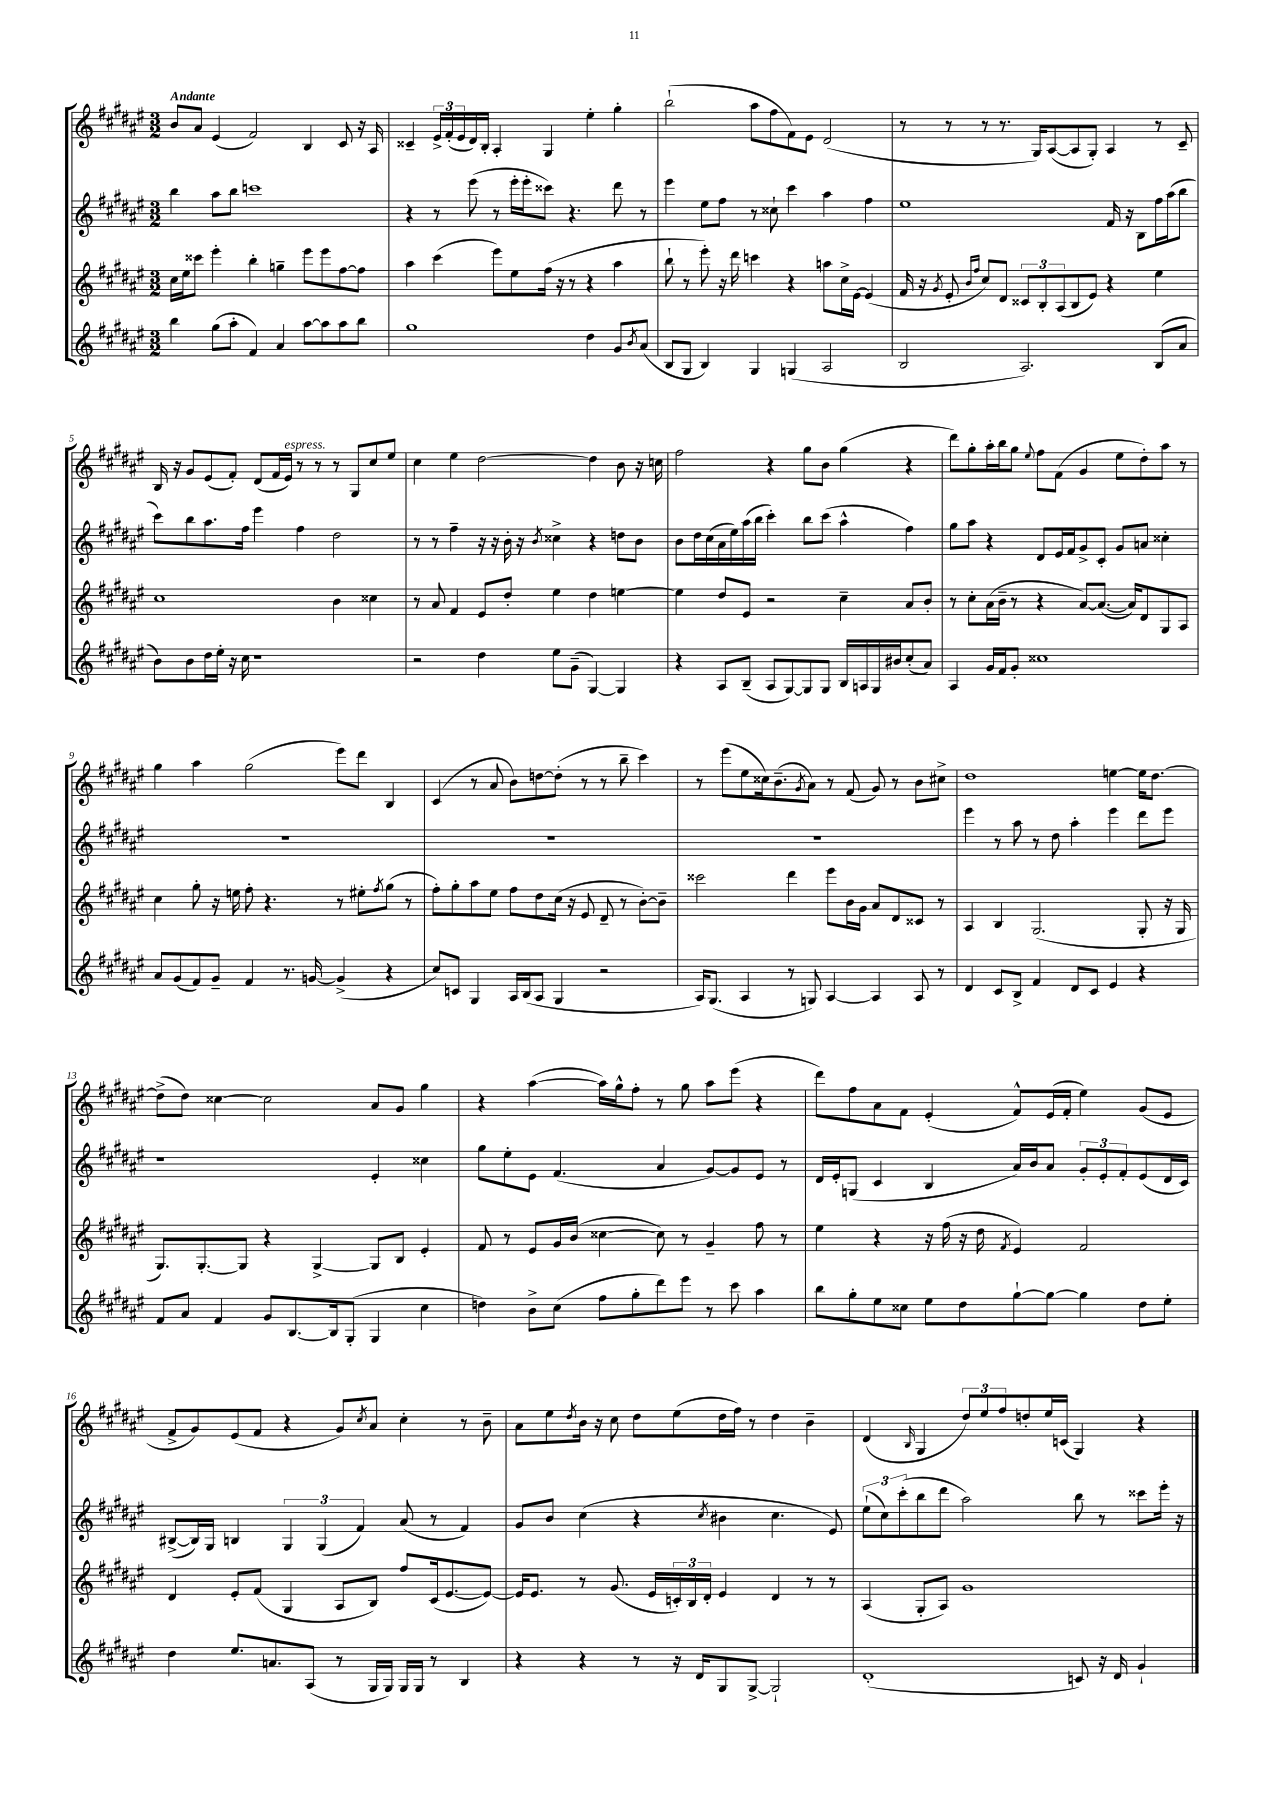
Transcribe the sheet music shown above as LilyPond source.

<<
\new StaffGroup <<
\new Staff = "s0" {
    \clef treble \key fis \major \numericTimeSignature \time 3/2 \tempo "Andante"
    b'8 ais'8 eis'4( fis'2) b4 cis'8 r16 ais16 |
    cisis'4-- \tuplet 3/2 { eis'16-> fis'16-.( eis'16 } dis'16) b16-. ais4-. gis4 eis''4-. gis''4-. |
    b''2-!( ais''8 fis''8 fis'8) eis'8 dis'2( |
    r8 r8 r8 r8. gis16) ais8~( ais8 gis8-.) ais4 r8 cis'8-- |
    b16 r16 gis'8 eis'8( fis'8-.) dis'8( fis'16 eis'16^\markup { \italic "espress." }) r8 r8 r8 gis8 cis''8 eis''8 |
    cis''4 eis''4 dis''2~ dis''4 b'8 r16 c''16 |
    fis''2 r4 gis''8 b'8 gis''4( r4 |
    dis'''8) gis''8-. ais''16-. b''16 gis''8 \appoggiatura { eis''8 } fis''8 fis'8( gis'4 eis''8 dis''8-.) ais''8 r8 |
    gis''4 ais''4 gis''2( eis'''8) dis'''8 b4 |
    cis'4( r8 ais'8 b'8) d''8~ d''8-.( r8 r8 b''8-- cis'''4) |
    r8 eis'''8( eis''8 cisis''16) b'8.--( \acciaccatura { gis'8 } ais'8) r8 fis'8( gis'8) r8 b'8 cis''8-> |
    dis''1 e''4~ e''16 dis''8.~ |
    dis''8->( dis''8) cisis''4~ cisis''2 ais'8 gis'8 gis''4 |
    r4 ais''4~( ais''16) gis''16-^ fis''8-. r8 gis''8 ais''8 eis'''8( r4 |
    dis'''8) fis''8 ais'8 fis'8 eis'4-.( fis'8-^) eis'16( fis'16-. eis''4) gis'8( eis'8 |
    fis'8-> gis'8) eis'8( fis'8 r4 gis'8) \acciaccatura { cis''8 } ais'8 cis''4-. r8 b'8-- |
    ais'8 eis''8 \acciaccatura { dis''8 } b'16 r16 cis''8 dis''8 eis''8( dis''16 fis''16) r8 dis''4 b'4-- |
    dis'4( \grace { b16 } gis4 \tuplet 3/2 { dis''8) eis''8 fis''8 } d''8-. eis''16 c'16( gis4) r4 \bar "|." |
}
\new Staff = "s1" {
    \clef treble \key fis \major \numericTimeSignature \time 3/2
    b''4 ais''8 b''8 c'''1 |
    r4 r8 eis'''8( r8 eis'''16-. eis'''16-. cisis'''8) r4. dis'''8 r8 |
    eis'''4 eis''8 fis''8 r8 cisis''8-! cis'''4 ais''4 fis''4 |
    eis''1 fis'16 r16 b8 fis''16 ais''16( b''8 |
    cis'''8) b''8 ais''8. fis''16 eis'''4 fis''4 dis''2 |
    r8 r8 fis''4-- r16 r16 b'16-. r16 \acciaccatura { b'8 } cisis''4-> r4 d''8 b'8 |
    b'8 dis''16 cis''16( ais'16 eis''16) ais''16( b''16 cis'''4-.) b''8 cis'''8( ais''4-^ fis''4) |
    gis''8 ais''8 r4 dis'8 eis'16 fis'16 gis'8-> cis'8-. gis'8 a'8 cisis''4-. |
    R1. |
    R1. |
    R1. |
    eis'''4 r8 ais''8 r8 dis''8 ais''4-. eis'''4 dis'''8 eis'''8 |
    r1 eis'4-. cisis''4 |
    gis''8 eis''8-. eis'8 fis'4.( ais'4 gis'8~) gis'8 eis'8 r8 |
    dis'16 eis'16-. g8( cis'4 b4 ais'16) b'16 ais'8 \tuplet 3/2 { gis'8-. eis'8-. fis'8-. } eis'8( dis'16 cis'16) |
    bis8~->( bis16) gis16 b4 \tuplet 3/2 { gis4 gis4( fis'4) } ais'8( r8 fis'4) |
    gis'8 b'8 cis''4( r4 \acciaccatura { cis''8 } bis'4 cis''4. eis'8) |
    \tuplet 3/2 { eis''8-!( cis''8) cis'''8-.( } b''8 dis'''8 ais''2) b''8 r8 cisis'''8 eis'''16-. r16 \bar "|." |
}
\new Staff = "s2" {
    \clef treble \key fis \major \numericTimeSignature \time 3/2
    cis''16 eis''16 cisis'''8 eis'''4-. b''4-. g''4-- eis'''8 eis'''8 fis''8~ fis''8 |
    ais''4 cis'''4( eis'''8) eis''8 fis''16( r16 r8 r4 ais''4 |
    b''8-! r8 eis'''8-.) r16 dis'''16 c'''4 r4 a''8 cis''16-> eis'16~ eis'4( |
    fis'16 r16 \acciaccatura { gis'8 } eis'8-. \grace { b'16 fis''16 } cis''8) dis'8 \tuplet 3/2 { cisis'8 b8-. ais8( } b8 eis'8) r4 eis''4 |
    cis''1 b'4 cisis''4 |
    r8 ais'8 fis'4 eis'8 dis''8-. eis''4 dis''4 e''4~ |
    e''4 dis''8 eis'8 r2 cis''4-- ais'8 b'8-. |
    r8 cis''8-. ais'16( b'16-- r8 r4 ais'8~) ais'8.~( ais'16) dis'8 gis8 ais8 |
    cis''4 gis''8-. r16 e''16 fis''8-. r4. r8 eis''8-. \acciaccatura { fis''8 } gis''8( r8 |
    fis''8-.) gis''8-. ais''8 eis''8 fis''8 dis''8 cis''16( r16 eis'8 dis'8-- r8 b'8~-.) b'8-- |
    cisis'''2 dis'''4 eis'''8 b'16 gis'16 ais'8 dis'8 cisis'8 r8 |
    ais4 b4 gis2.( gis8-. r16 gis16 |
    gis8.) gis8.~-. gis8 r4 gis4~-> gis8 b8 eis'4-. |
    fis'8 r8 eis'8 gis'16 b'16( cisis''4~ cisis''8) r8 gis'4-- fis''8 r8 |
    eis''4 r4 r16 fis''16( r16 dis''16 \acciaccatura { fis'8 } eis'4) fis'2 |
    dis'4 eis'8-. fis'8( gis4 ais8 b8) fis''8 cis'16( eis'8.~ eis'8~) |
    eis'16 eis'8. r8 gis'8.( eis'16 \tuplet 3/2 { c'16-.) b16 dis'16-. } eis'4 dis'4 r8 r8 |
    ais4( gis8-. ais8) gis'1 \bar "|." |
}
\new Staff = "s3" {
    \clef treble \key fis \major \numericTimeSignature \time 3/2
    b''4 gis''8( ais''8-. fis'4) ais'4 ais''8~ ais''8 ais''8 b''8 |
    gis''1 dis''4 gis'8 \acciaccatura { b'8 } ais'8( |
    b8 gis8 b4) gis4 g4( ais2 |
    b2 ais2.) b8( ais'8 |
    b'8) b'8 dis''16 eis''16-. r16 cis''16 r1 |
    r2 dis''4 eis''8 gis'8--( gis4~) gis4 |
    r4 ais8 b8--( ais8 gis8~) gis8 gis8 b16 a16 gis16 bis'16 cis''8-.( ais'8) |
    ais4 gis'16 fis'16 gis'8-. cisis''1 |
    ais'8 gis'8( fis'8) gis'8-- fis'4 r8. g'16~ g'4->( r4 |
    cis''8) c'8 gis4 ais16 b16( ais8 gis4 r2 |
    ais16) gis8.( ais4 r8 g8) ais4~ ais4 ais8 r8 |
    dis'4 cis'8 b8-> fis'4 dis'8 cis'8 eis'4 r4 |
    fis'8 ais'8 fis'4 gis'8 b8.~ b16 gis8-.( gis4 cis''4 |
    d''4) b'8-> cis''8( fis''8 gis''8-. dis'''8) eis'''8 r8 cis'''8 ais''4 |
    b''8 gis''8-. eis''8 cisis''8 eis''8 dis''8 gis''8~-! gis''8~ gis''4 dis''8 eis''8-. |
    dis''4 eis''8. a'8. ais8( r8 gis16 gis16) gis16 gis16 r8 b4 |
    r4 r4 r8 r16 dis'16 gis8 gis8~-> gis2-! |
    dis'1-.( c'8) r16 dis'16 gis'4-! \bar "|." |
}
>>
>>
